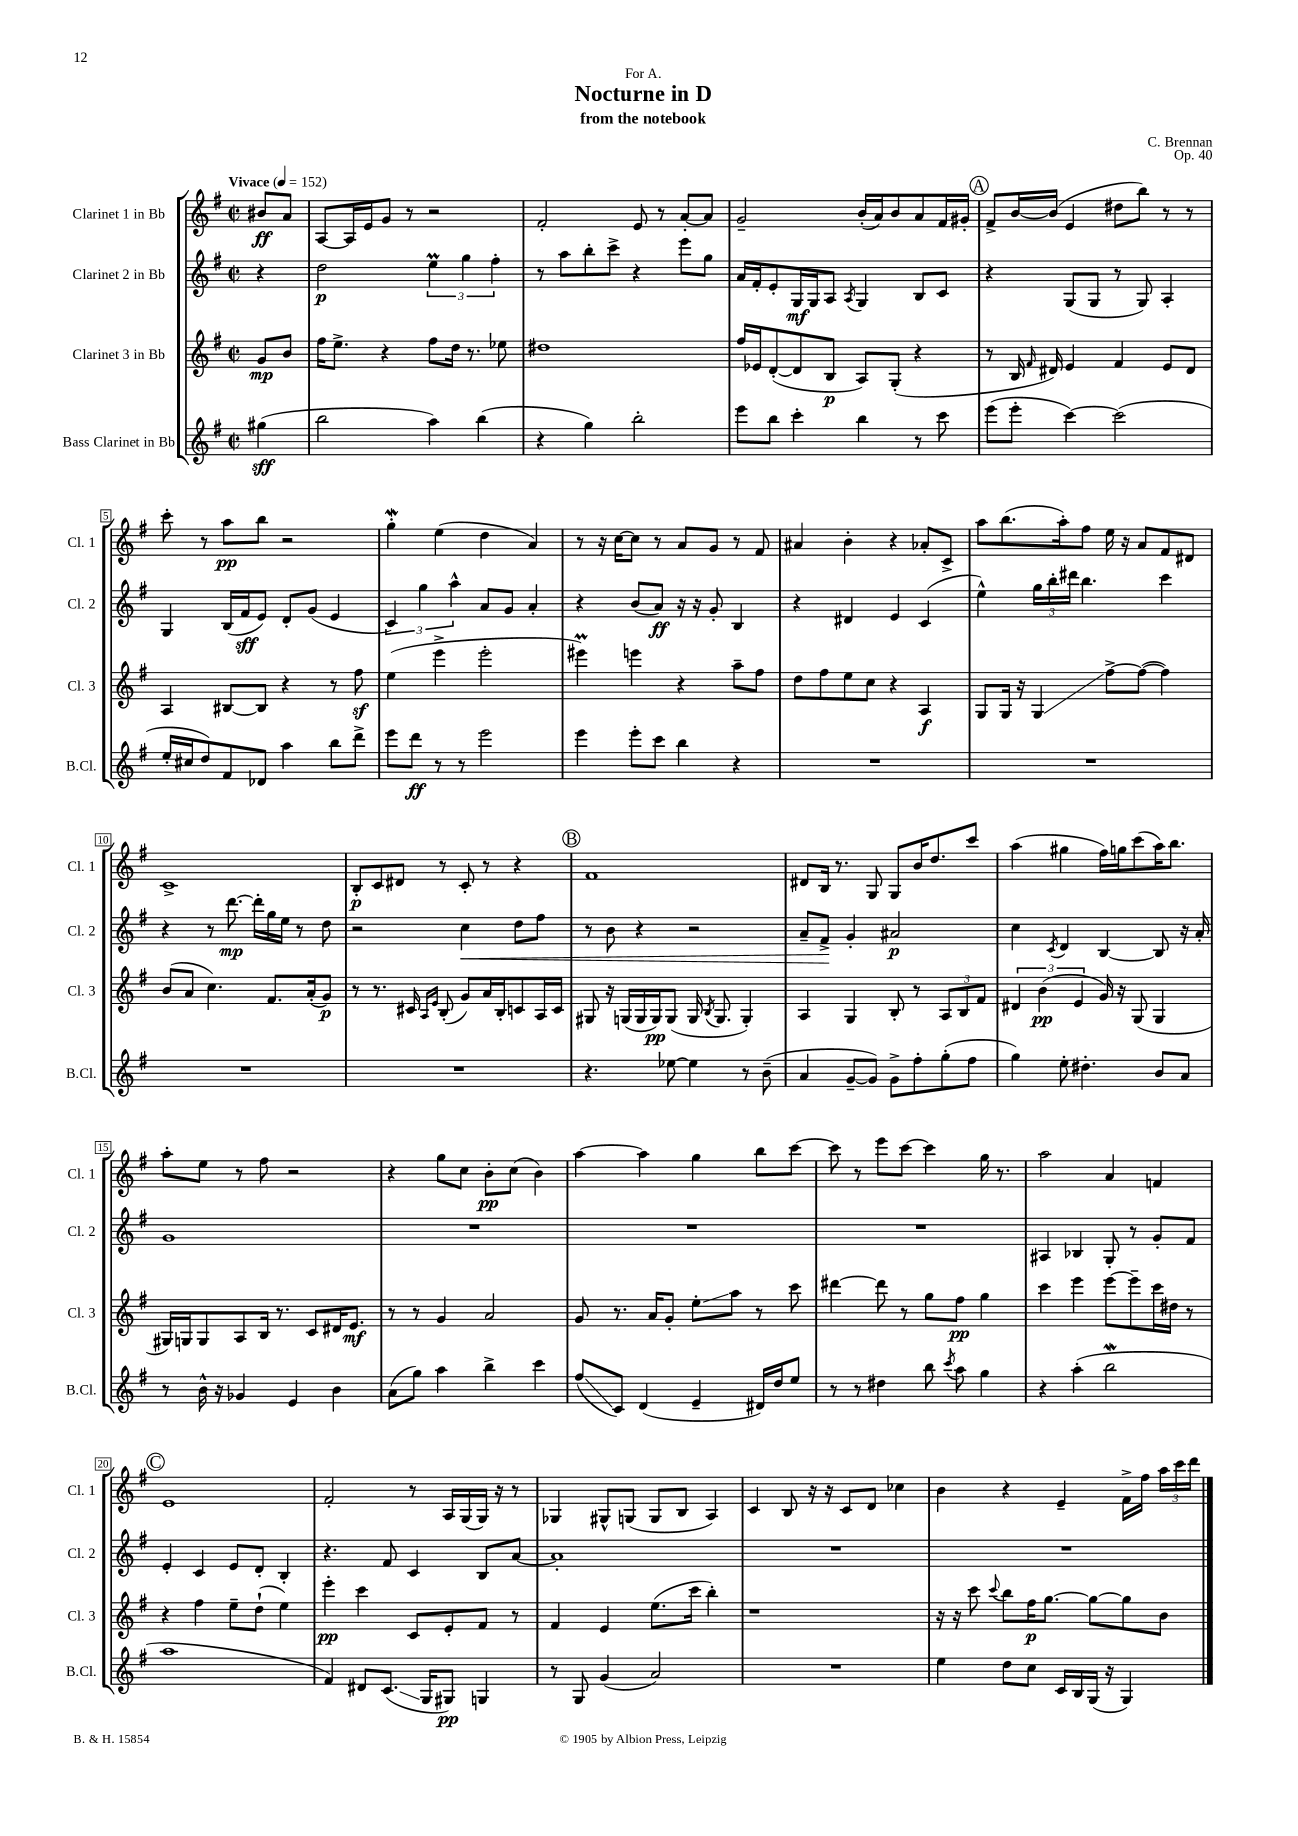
\header { title = "Nocturne in D" composer = "C. Brennan" subtitle = "from the notebook" dedication = "For A." opus = "Op. 40" }
<<
\new StaffGroup <<
\new Staff = "s0" \with { instrumentName = "Clarinet 1 in Bb" shortInstrumentName = "Cl. 1" } {
    \clef treble \key g \major \defaultTimeSignature \time 2/2 \partial 4 \tempo "Vivace" 4 = 152
    \autoBeamOff bis'8[\ff a'8] |
    a8[~ a16 e'16 g'8] r8 r2 |
    fis'2-. e'8 r8 a'8[~-. a'8] |
    g'2-- b'16[-.( a'16) b'8 a'8 fis'16 gis'16]-. |
    \mark \markup { \circle "A" } fis'8[-> b'16~ b'16]( e'4 dis''8[ b''8]) r8 r8 |
    c'''8-. r8 a''8[\pp b''8] r2 |
    g''4-.\mordent e''4( d''4 a'4) |
    r8 r16 c''16[~ c''8] r8 a'8[ g'8] r8 fis'8 |
    ais'4 b'4-. r4 aes'8[-. c'8]-> |
    a''8[ b''8.( a''16-.) fis''8] e''16 r16 a'8[ fis'8 dis'8] |
    c'1-> |
    b8[-.\p c'8 dis'8] r8 c'8-. r8 r4 |
    \mark \markup { \circle "B" } fis'1 |
    dis'8[ b16] r8. g8 g8[ b'16 d''8. c'''8] |
    a''4( gis''4 fis''16[) g''16 c'''8( a''16) b''8.] |
    a''8[-. e''8] r8 fis''8 r2 |
    r4 g''8[ c''8] b'8[-.\pp c''8]( b'4) |
    a''4~ a''4 g''4 b''8[ c'''8]~ |
    c'''8 r8 e'''8[ c'''8]~ c'''4 g''16 r8. |
    a''2 a'4 f'4 |
    \mark \markup { \circle "C" } e'1 |
    fis'2-. r8 a16[ g16( g16]) r16 r8 |
    ges4 gis8[-^ g8]( g8[ b8] a4) |
    c'4 b8 r16 r16 c'8[ d'8] ces''4 |
    b'4 r4 e'4-- fis'16[-> fis''16] \tuplet 3/2 { a''16[ c'''16 d'''16] } \bar "|." |
}
\new Staff = "s1" \with { instrumentName = "Clarinet 2 in Bb" shortInstrumentName = "Cl. 2" } {
    \clef treble \key g \major \defaultTimeSignature \time 2/2 \partial 4
    \autoBeamOff r4 |
    d''2\p \tuplet 3/2 { e''4\prall g''4 fis''4-. } |
    r8 a''8[ b''8-. c'''8]-> r4 e'''8[ g''8] |
    a'16[ fis'16-. e'8-. g16\mf g16 a8] \acciaccatura { a8 } g4 b8[ c'8] |
    \mark \markup { \circle "A" } r4 g8[( g8] r8 g8) a4-. |
    g4 b16[( fis'16\sff e'8]) d'8[-. g'8]( e'4 |
    \tuplet 3/2 { c'4) g''4 a''4-^ } a'8[ g'8] a'4-. |
    r4 b'8[( a'8]\ff) r16 r16 g'8-. b4 |
    r4 dis'4 e'4 c'4( |
    e''4-^) \tuplet 3/2 { g''16[ b''16-. dis'''16] } b''4. c'''4 |
    r4 r8 d'''8.~\mp d'''16[-. g''16 e''16] r8 d''8 |
    r2 c''4\< d''8[ fis''8] |
    \mark \markup { \circle "B" } r8 b'8 r4 r2 |
    a'8[-- fis'8]->\! g'4-. ais'2\p |
    c''4 \acciaccatura { c'8 } d'4 b4~ b8 r16 a'16-. |
    g'1 |
    R1 |
    R1 |
    R1 |
    ais4 bes4 g8-. r8 g'8[-. fis'8] |
    \mark \markup { \circle "C" } e'4-. c'4 e'8[ d'8]-. b4-. |
    r4. fis'8 c'4 b8[ a'8]~ |
    a'1-. |
    R1 |
    R1 \bar "|." |
}
\new Staff = "s2" \with { instrumentName = "Clarinet 3 in Bb" shortInstrumentName = "Cl. 3" } {
    \clef treble \key g \major \defaultTimeSignature \time 2/2 \partial 4
    \autoBeamOff g'8[\mp b'8] |
    fis''16[ e''8.]-> r4 fis''8[ d''16] r8. ees''8 |
    dis''1 |
    fis''16[ ees'16 d'8~-.( d'8 b8]\p a8[) g8]-.( r4 |
    \mark \markup { \circle "A" } r8 b16 \grace { fis'16 } dis'16) e'4 fis'4 e'8[ dis'8] |
    a4 bis8[~ bis8] r4 r8 fis''8\sf |
    e''4( e'''4-> e'''2-. |
    eis'''4\prall) e'''4 r4 a''8[-- fis''8] |
    d''8[ fis''8 e''8 c''8] r4 a4\f |
    g8[ g16] r16 g4\glissando fis''8[~-> fis''8]~( fis''4) |
    b'8[( a'8] c''4.) fis'8.[ a'16-.( g'8]\p) |
    r8 r8. cis'16 \grace { a16[ e'16] } b8-.( g'8[) a'16 b16-. c'8 a16 c'16] |
    \mark \markup { \circle "B" } gis8 r16 g16[( g16 g16\pp) g8]( g16 \acciaccatura { b8 } g8. g4-.) |
    a4 g4 b8-. r8 \tuplet 3/2 { a8[ b8 fis'8] } |
    \tuplet 3/2 { dis'4 b'4\pp( e'4 } g'16) r16 g8( g4 |
    gis16[) g16 g8 a8 b16] r8. c'8[ dis'16 e'8.]\mf |
    r8 r8 g'4 a'2 |
    g'8 r8. a'16[ g'8]-. e''8[-.\glissando a''8] r8 c'''8 |
    dis'''4~ dis'''8 r8 g''8[ fis''8]\pp g''4 |
    c'''4 e'''4 e'''8[~ e'''8-- c'''16 dis''16] r8 |
    \mark \markup { \circle "C" } r4 fis''4 e''8[-- d''8]-!( e''4) |
    e'''4-.\pp c'''4 c'8[ e'8-. fis'8] r8 |
    fis'4 e'4 e''8.[( c'''16] b''4-.) |
    r1 |
    r16 r16 c'''8 \appoggiatura { c'''8 } b''8[ fis''16\p g''8.]~ g''8[~ g''8 b'8] \bar "|." |
}
\new Staff = "s3" \with { instrumentName = "Bass Clarinet in Bb" shortInstrumentName = "B.Cl." } {
    \clef treble \key g \major \defaultTimeSignature \time 2/2 \partial 4
    \autoBeamOff gis''4\sff( |
    b''2 a''4) b''4( |
    r4 g''4) b''2-. |
    e'''8[ b''8] c'''4-. b''4 r8 c'''8 |
    \mark \markup { \circle "A" } e'''8[( e'''8]-. c'''4~) c'''2( |
    e''16[-. cis''16 d''8) fis'8 des'8] a''4 b''8[ d'''8]-> |
    e'''8[ d'''8]\ff r8 r8 e'''2 |
    e'''4 e'''8[-. c'''8] b''4 r4 |
    R1 |
    R1 |
    R1 |
    R1 |
    \mark \markup { \circle "B" } r4. ees''8~ ees''4 r8 b'8--( |
    a'4 g'8[~-- g'8]) g'8[-> fis''8-. g''8-.( fis''8] |
    g''4) e''8-. dis''4.-. b'8[ a'8] |
    r8 b'16-^ r16 ges'4 e'4 b'4 |
    a'8[( g''8]) a''4 b''4-> c'''4 |
    fis''8[\glissando( c'8]) d'4( e'4-- dis'16[) d''16 e''8] |
    r8 r8 dis''4 b''8 \acciaccatura { c'''8 } a''8 g''4 |
    r4 a''4-.( b''2\mordent |
    \mark \markup { \circle "C" } a''1 |
    fis'4) dis'8[ c'8.]\glissando( g16[ gis8]\pp) g4 |
    r8 g8 g'4( a'2) |
    R1 |
    e''4 d''8[ c''8] c'16[ b16 g16]( r16 g4) \bar "|." |
}
>>
>>
\layout { \context { \Score \override BarNumber.stencil = #(make-stencil-boxer 0.1 0.3 ly:text-interface::print) } }
